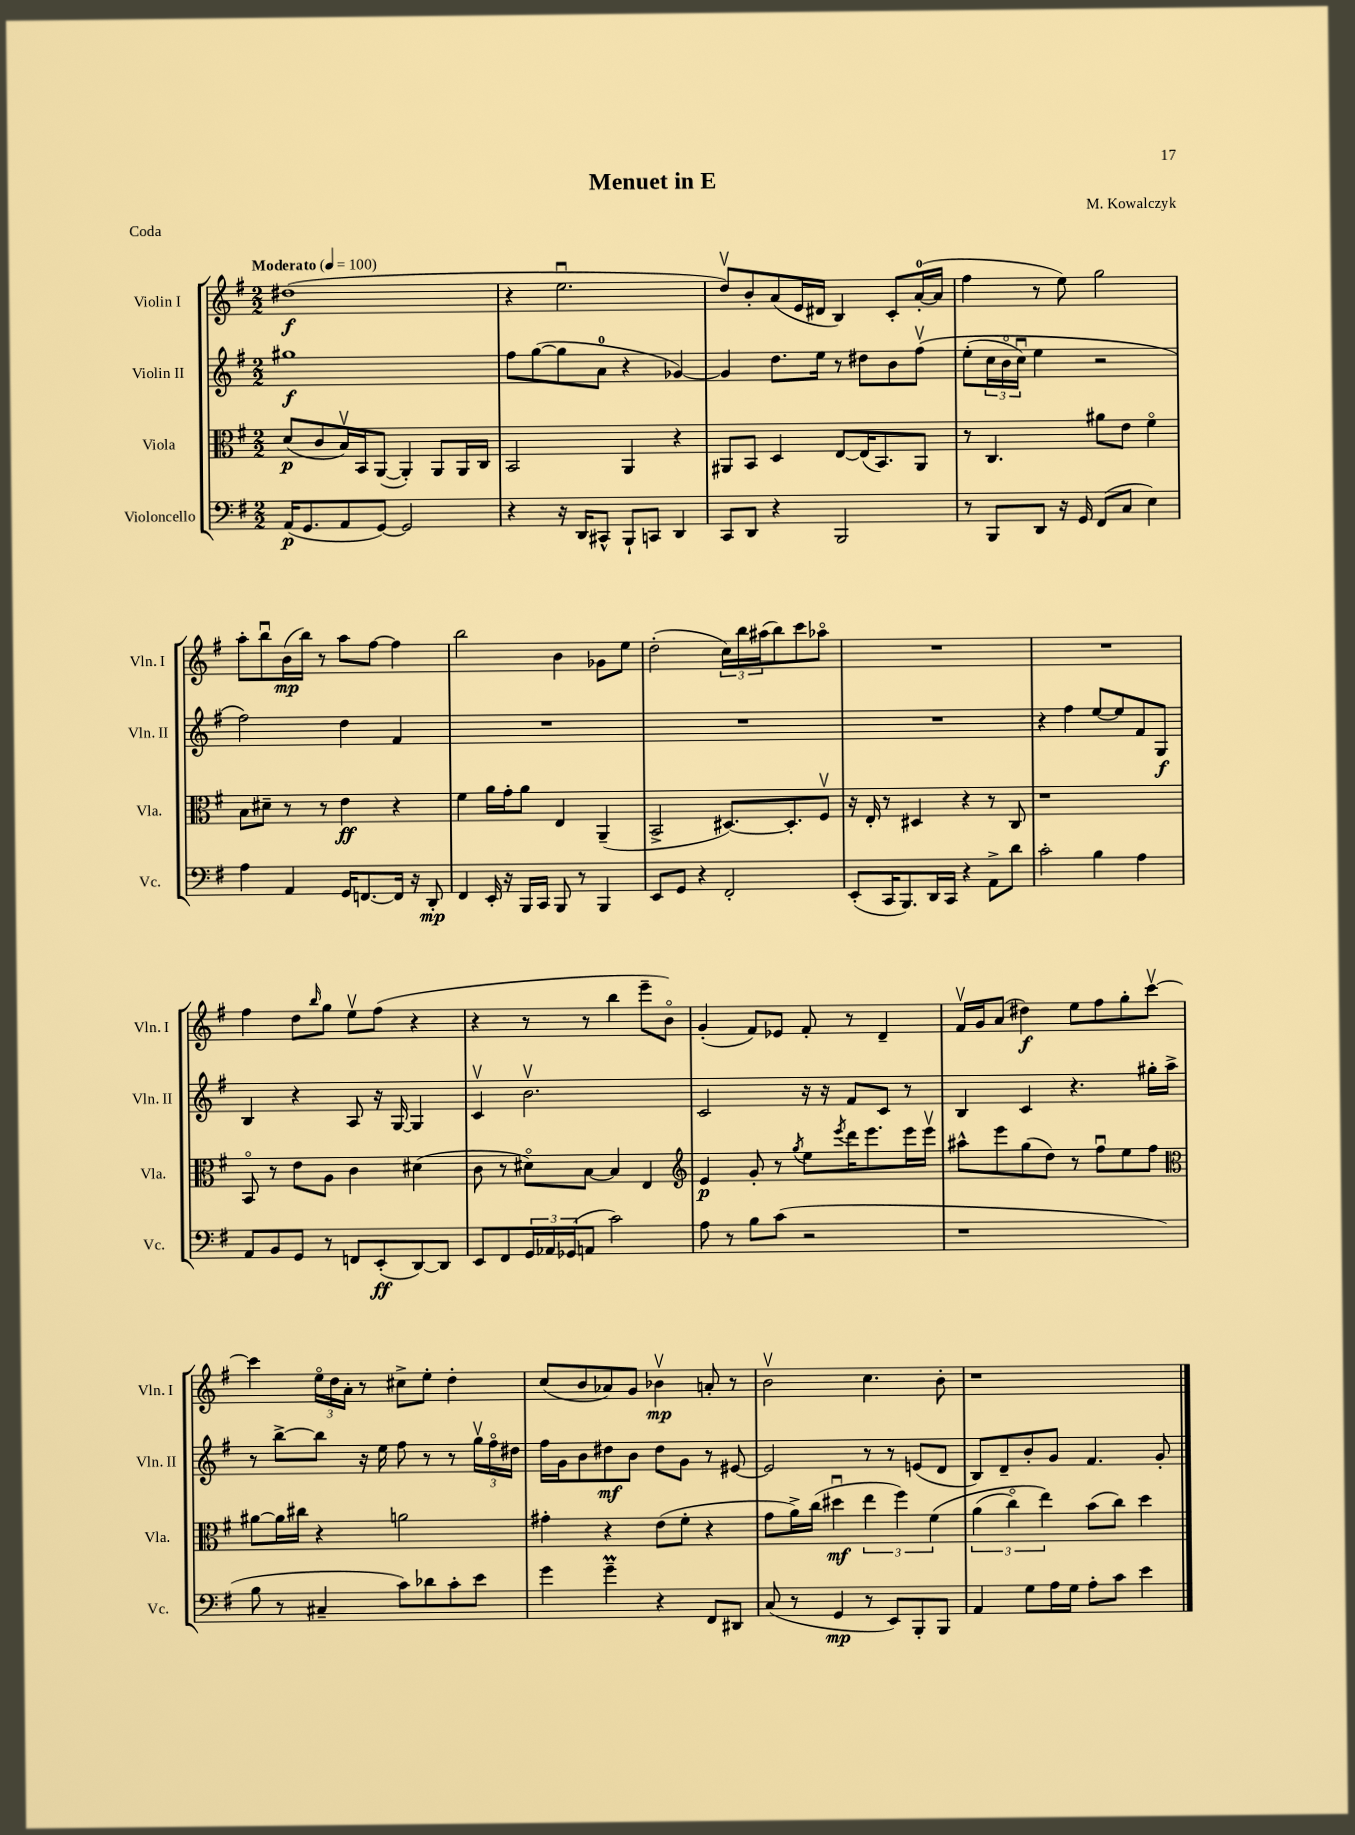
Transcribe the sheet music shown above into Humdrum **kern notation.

**kern	**kern	**kern	**kern
*staff4	*staff3	*staff2	*staff1
*clefF4	*clefC3	*clefG2	*clefG2
*k[f#]	*k[f#]	*k[f#]	*k[f#]
*M2/2	*M2/2	*M2/2	*M2/2
*MM100	*MM100	*MM100	*MM100
(16AA	(8d	1gg#	(1dd#
8.GG	.	.	.
.	8c	.	.
8AA	16Bv)	.	.
.	16BB	.	.
[8GG)	([8AA	.	.
2GG]	4AA'])	.	.
.	8AA	.	.
.	16AA	.	.
.	16C	.	.
=	=	=	=
4r	2BB	8ff#	4r
.	.	([8gg	.
16r	.	8gg]	2.eeu
16DD	.	.	.
8CC#^^	.	8a	.
8BBB`	4AA	4r	.
8CC	.	.	.
4DD	4r	[4g-)	.
=	=	=	=
8CC	8AA#	4g-]	8ddv)
8DD	8BB	.	8b'
4r	4D	8.dd	(8a
.	.	.	16e
.	.	16ee	16d#
2BBB	[8E	8r	4B)
.	(16E]	8dd#	.
.	8.BB)	.	.
.	.	8b	8c'
.	8AA#	&(8ff#v	([16a'
.	.	.	16a]
=	=	=	=
8r	8r	(8ee'	4ff#
8BBB	4.C	24cc	.
.	.	24bo	.
.	.	24ccu)	.
8DD	.	4ee	8r
16r	.	.	8ee)
16GG	.	.	.
(8FF#	8a#	2r	2gg
8C	8e	.	.
4E)	4f#o	.	.
=	=	=	=
4A	8B	2ff#&)	8aa'
.	8d#~	.	8bbu
4AA	8r	.	(16b
.	.	.	16bb)
.	8r	.	8r
16GG	4e	4dd	8aa
[8.FF	.	.	.
.	.	.	[8ff#
16FF]	4r	4f#	4ff#]
16r	.	.	.
8DD'	.	.	.
=	=	=	=
4FF#	4f#	1r	2bb
16EE'	16a	.	.
16r	16g'	.	.
16BBB	8a	.	.
16CC	.	.	.
8BBB	4E	.	4b
8r	.	.	.
4BBB	(4AA~	.	8g-
.	.	.	8ee
=	=	=	=
8EE	2BB^	1r	(2dd'
8GG	.	.	.
4r	.	.	.
2FF#'	[8.D#)	.	24cc)
.	.	.	24bb
.	.	.	(24aa#
.	.	.	8bb)
.	8.D#']	.	.
.	.	.	8ccc
.	8F#v	.	8aa-o
=	=	=	=
(8EE'	16r	1r	1r
.	16E'	.	.
16CC	8r	.	.
8.BBB)	.	.	.
.	4D#	.	.
16DD	.	.	.
16CC	.	.	.
4r	4r	.	.
8AA^	8r	.	.
8d	8C	.	.
=	=	=	=
2c'	1r	4r	1r
.	.	4ff#	.
4B	.	[8ee	.
.	.	8ee]	.
4A	.	8f#	.
.	.	8G	.
=	=	=	=
8AA	8BBo	4B	4ff#
8BB	8r	.	.
8GG	8e	4r	8dd
.	.	.	16qqbb
8r	8A	.	8gg
8FF	4c	8A	8eev
(8EE'	.	16r	(8ff#
.	.	[16G	.
[8DD)	(4d#	4G]	4r
8DD]	.	.	.
=	=	=	=
8EE	8c	4cv	4r
8FF#	8r	.	.
24GG	8d#o)	2.bv	8r
24AA-	.	.	.
(24GG-	.	.	.
8AA	[8B	.	8r
2c)	4B]	.	4bb
.	4E	.	8eee~
.	.	.	8bo)
=	=	=	=
*	*clefG2	*	*
8A	4e	2c	(4g'
8r	.	.	.
8B	8g'	.	8f#)
(8c	8r	.	8e-
.	8qgg	.	.
2r	8ee	16r	8f#'
.	.	16r	.
.	8qeee	.	.
.	16ddd	8f#	8r
.	8.eee	.	.
.	.	8c	4d~
.	16eee	8r	.
.	16eeev	.	.
=	=	=	=
1r	8aa#^^	4B	16f#v
.	.	.	16g
.	8eee	.	(8a
.	(8gg	4c	4dd#)
.	8dd)	.	.
.	8r	4.r	8ee
.	8ff#u	.	8ff#
.	8ee	.	8gg'
.	8ff#	16gg#'	[8cccv
.	.	16aa^	.
=	=	=	=
*	*clefC3	*	*
8B	[8a#	8r	4ccc]
8r	16a#]	[8bb^	.
.	16cc#	.	.
4C#~	4r	8bb]	24eeo
.	.	.	24dd
.	.	.	24a'
.	.	16r	8r
.	.	16ee	.
8c)	2a	8ff#	8cc#^
8d-	.	8r	8ee'
8c'	.	8r	4dd'
8e	.	24ggv	.
.	.	24ff#o	.
.	.	24dd#	.
=	=	=	=
4g	4g#'	16ff#	(8cc
.	.	16g	.
.	.	8b	8b
4g~	4r	8dd#	8a-)
.	.	8b	8g
4r	(8e	8dd#	4b-v
.	8f#'	8g	.
8FF#	4r	8r	8a'
8DD#	.	[8e#	8r
=	=	=	=
(8C	8g	2e#]	2bv
8r	16a^)	.	.
.	(16cc	.	.
4GG	4dd#u	.	.
8r	6ee	8r	4.cc
8EE)	.	8r	.
.	6ff#)	.	.
8BBB'	.	(8e	.
.	&(6f#	.	.
8BBB	.	8d	8b'
=	=	=	=
4AA	(6a	8B)	1r
.	.	8d~	.
.	6cco)	.	.
8G	.	8b'	.
.	6ee&)	.	.
16A	.	8g	.
16G	.	.	.
8A'	(8b	4.f#	.
8c	8cc)	.	.
4e	4dd	.	.
.	.	8g'	.
==	==	==	==
*-	*-	*-	*-
